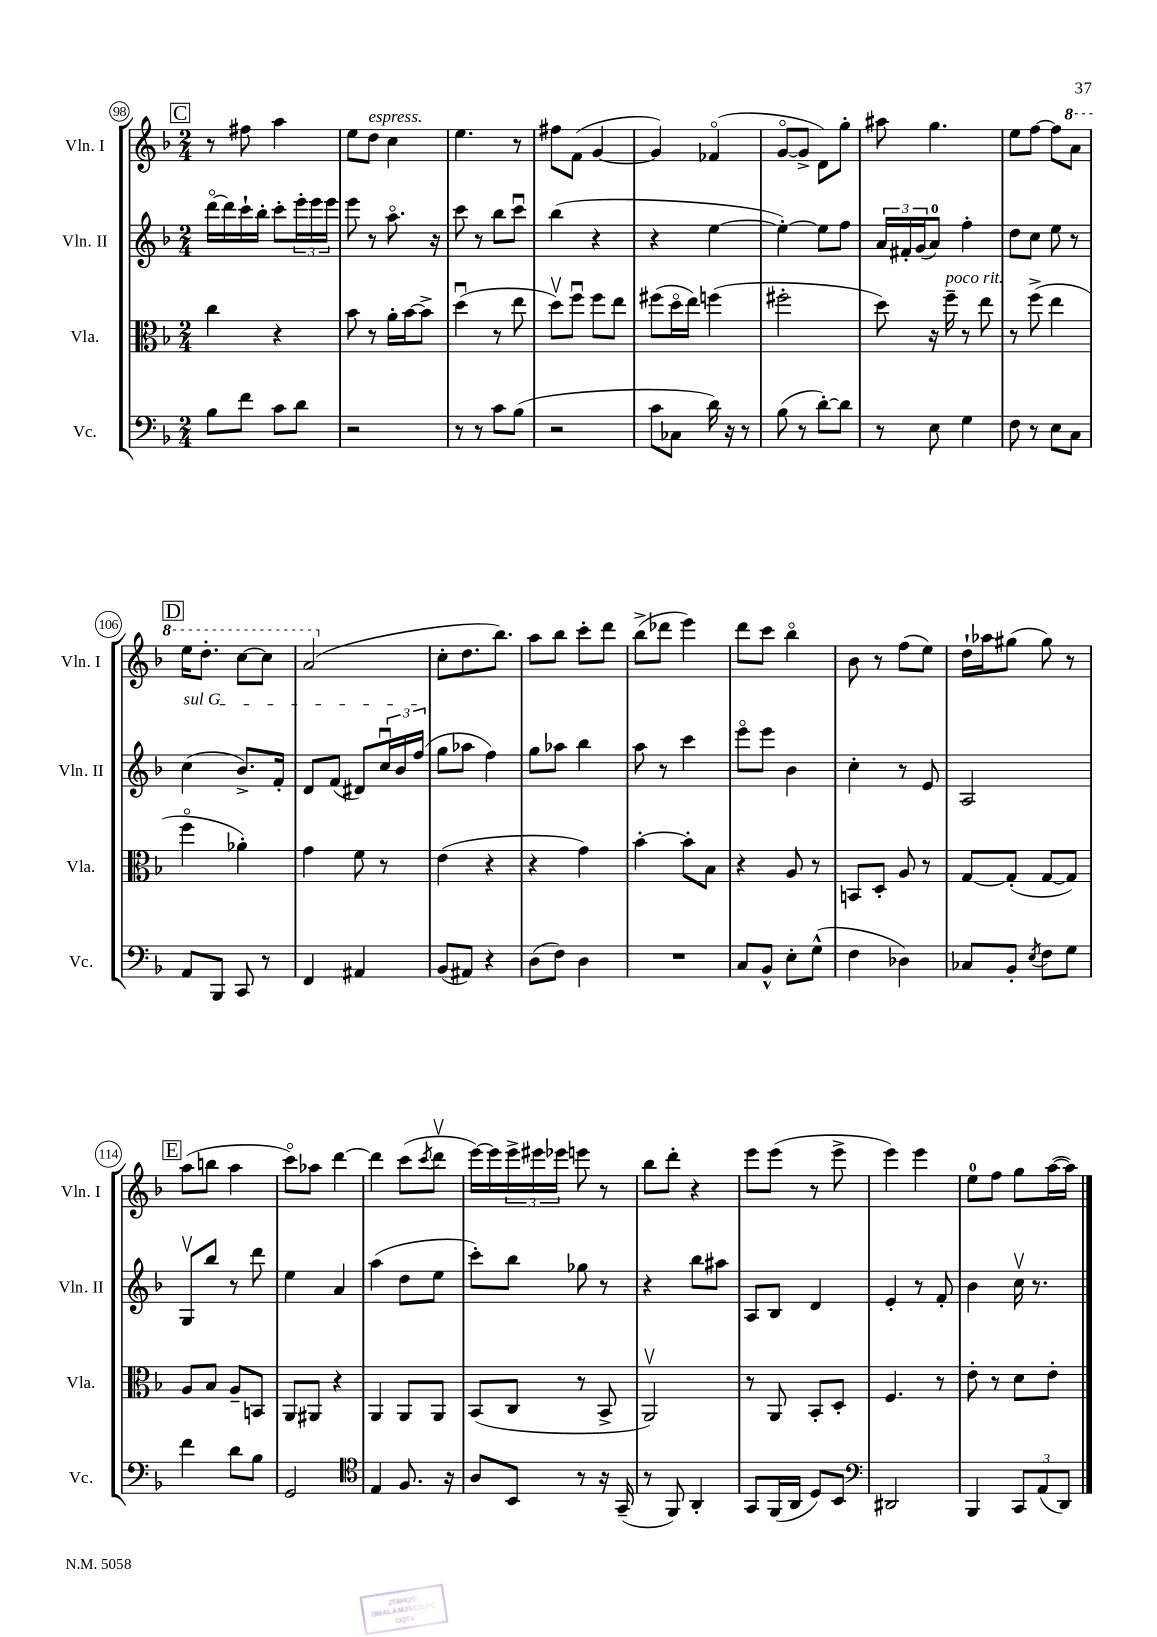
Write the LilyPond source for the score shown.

<<
\new StaffGroup <<
\new Staff = "s0" \with { instrumentName = "Vln. I" shortInstrumentName = "Vln. I" } {
    \clef treble \key f \major \numericTimeSignature \time 2/4
    \mark \markup { \box "C" } r8 fis''8 a''4 |
    e''8 d''8^\markup { \italic "espress." } c''4 |
    e''4. r8 |
    fis''8 f'8( g'4~ |
    g'4) fes'4\flageolet( |
    g'8~\flageolet g'8-> d'8) g''8-. |
    ais''8 g''4. |
    e''8 f''8~ f''8 \ottava #1 a''8 |
    \mark \markup { \box "D" } e'''16 d'''8.-. c'''8~ c'''8 |
    a''2( \ottava #0 |
    c''8-. d''8. bes''8.) |
    a''8 bes''8 c'''8-. d'''8 |
    bes''8->( des'''8 e'''4) |
    d'''8 c'''8 bes''4\flageolet |
    bes'8 r8 f''8( e''8) |
    d''16-! aes''16 gis''8( gis''8) r8 |
    \mark \markup { \box "E" } a''8( b''8 a''4 |
    c'''8\flageolet) aes''8 d'''4~ |
    d'''4 c'''8( \acciaccatura { c'''8 } d'''8\upbow |
    e'''16~) e'''16 \tuplet 3/2 { e'''16-> eis'''16 ees'''16 } e'''8 r8 |
    bes''8 d'''8-. r4 |
    e'''8 e'''8( r8 e'''8-> |
    e'''4) e'''4 |
    e''8-0 f''8 g''8 a''16~( a''16) \bar "|." |
}
\new Staff = "s1" \with { instrumentName = "Vln. II" shortInstrumentName = "Vln. II" } {
    \clef treble \key f \major \numericTimeSignature \time 2/4
    \mark \markup { \box "C" } d'''16~\flageolet d'''16 c'''16-! bes''16-. c'''8-. \tuplet 3/2 { e'''16-. e'''16 e'''16 } |
    e'''8 r8 a''8.\flageolet r16 |
    c'''8 r8 bes''8 c'''8\downbow |
    bes''4( r4 |
    r4 e''4~ |
    e''4~-.) e''8 f''8 |
    \tuplet 3/2 { a'16 fis'16-. g'16( } a'8-0) f''4-. |
    d''8 c''8 e''8 r8 |
    \mark \markup { \box "D" } \once \override TextSpanner.bound-details.left.text = \markup { \italic "sul G" } c''4\startTextSpan( bes'8.->) f'16-. |
    d'8 f'8( dis'8) \tuplet 3/2 { c''16\downbow bes'16 f''16\stopTextSpan( } |
    g''8 aes''8 f''4) |
    g''8 aes''8 bes''4 |
    a''8 r8 c'''4 |
    e'''8\flageolet e'''8 bes'4 |
    c''4-. r8 e'8 |
    a2 |
    \mark \markup { \box "E" } g8\upbow bes''8 r8 d'''8 |
    e''4 a'4 |
    a''4( d''8 e''8 |
    c'''8-.) bes''8 ges''8 r8 |
    r4 bes''8 ais''8 |
    a8 bes8 d'4 |
    e'4-. r8 f'8-. |
    bes'4 c''16\upbow r8. \bar "|." |
}
\new Staff = "s2" \with { instrumentName = "Vla." shortInstrumentName = "Vla." } {
    \clef alto \key f \major \numericTimeSignature \time 2/4
    \mark \markup { \box "C" } c''4 r4 |
    bes'8 r8 a'16-. bes'16~ bes'8-> |
    d''4\downbow( r8 e''8 |
    d''8\upbow) f''8\downbow f''8 e''8 |
    fis''8( d''16\flageolet e''16) f''4( |
    fis''2-. |
    d''8) r16 f''16--^\markup { \italic "poco rit." } r8 e''8 |
    r8 f''8->( e''4 |
    \mark \markup { \box "D" } f''4\flageolet aes'4-.) |
    g'4 f'8 r8 |
    e'4( r4 |
    r4 g'4) |
    bes'4~-. bes'8-. bes8 |
    r4 a8 r8 |
    b,8 d8-. a8 r8 |
    g8~ g8-.( g8~ g8) |
    \mark \markup { \box "E" } a8 bes8 a8-- b,8 |
    a,8 ais,8 r4 |
    a,4 a,8 a,8 |
    bes,8( c8 r8 bes,8-> |
    a,2\upbow) |
    r8 a,8 bes,8-. d8-. |
    f4. r8 |
    e'8-. r8 d'8 e'8-. \bar "|." |
}
\new Staff = "s3" \with { instrumentName = "Vc." shortInstrumentName = "Vc." } {
    \clef bass \key f \major \numericTimeSignature \time 2/4
    \mark \markup { \box "C" } bes8 f'8 c'8 d'8 |
    r2 |
    r8 r8 c'8 bes8( |
    r2 |
    c'8 ces8 d'16) r16 r8 |
    bes8( r8 d'8~-.) d'8 |
    r8 e8 g4 |
    f8 r8 e8 c8 |
    \mark \markup { \box "D" } a,8 bes,,8 c,8 r8 |
    f,4 ais,4 |
    bes,8( ais,8) r4 |
    d8( f8) d4 |
    R2 |
    c8 bes,8-^ e8-. g8-^( |
    f4 des4) |
    ces8 bes,8-. \acciaccatura { e8 } f8 g8 |
    \mark \markup { \box "E" } f'4 d'8 bes8 |
    g,2 |
    \clef tenor e4 f8. r16 |
    a8 bes,8 r8 r16 g,16--( |
    r8 f,8) a,4-. |
    g,8 f,16( a,16 d8) bes,8 |
    \clef bass dis,2 |
    bes,,4 \tuplet 3/2 { c,8 a,8( d,8) } \bar "|." |
}
>>
>>
\layout { \context { \Score currentBarNumber = #98 \override BarNumber.stencil = #(make-stencil-circler 0.1 0.3 ly:text-interface::print) } }
